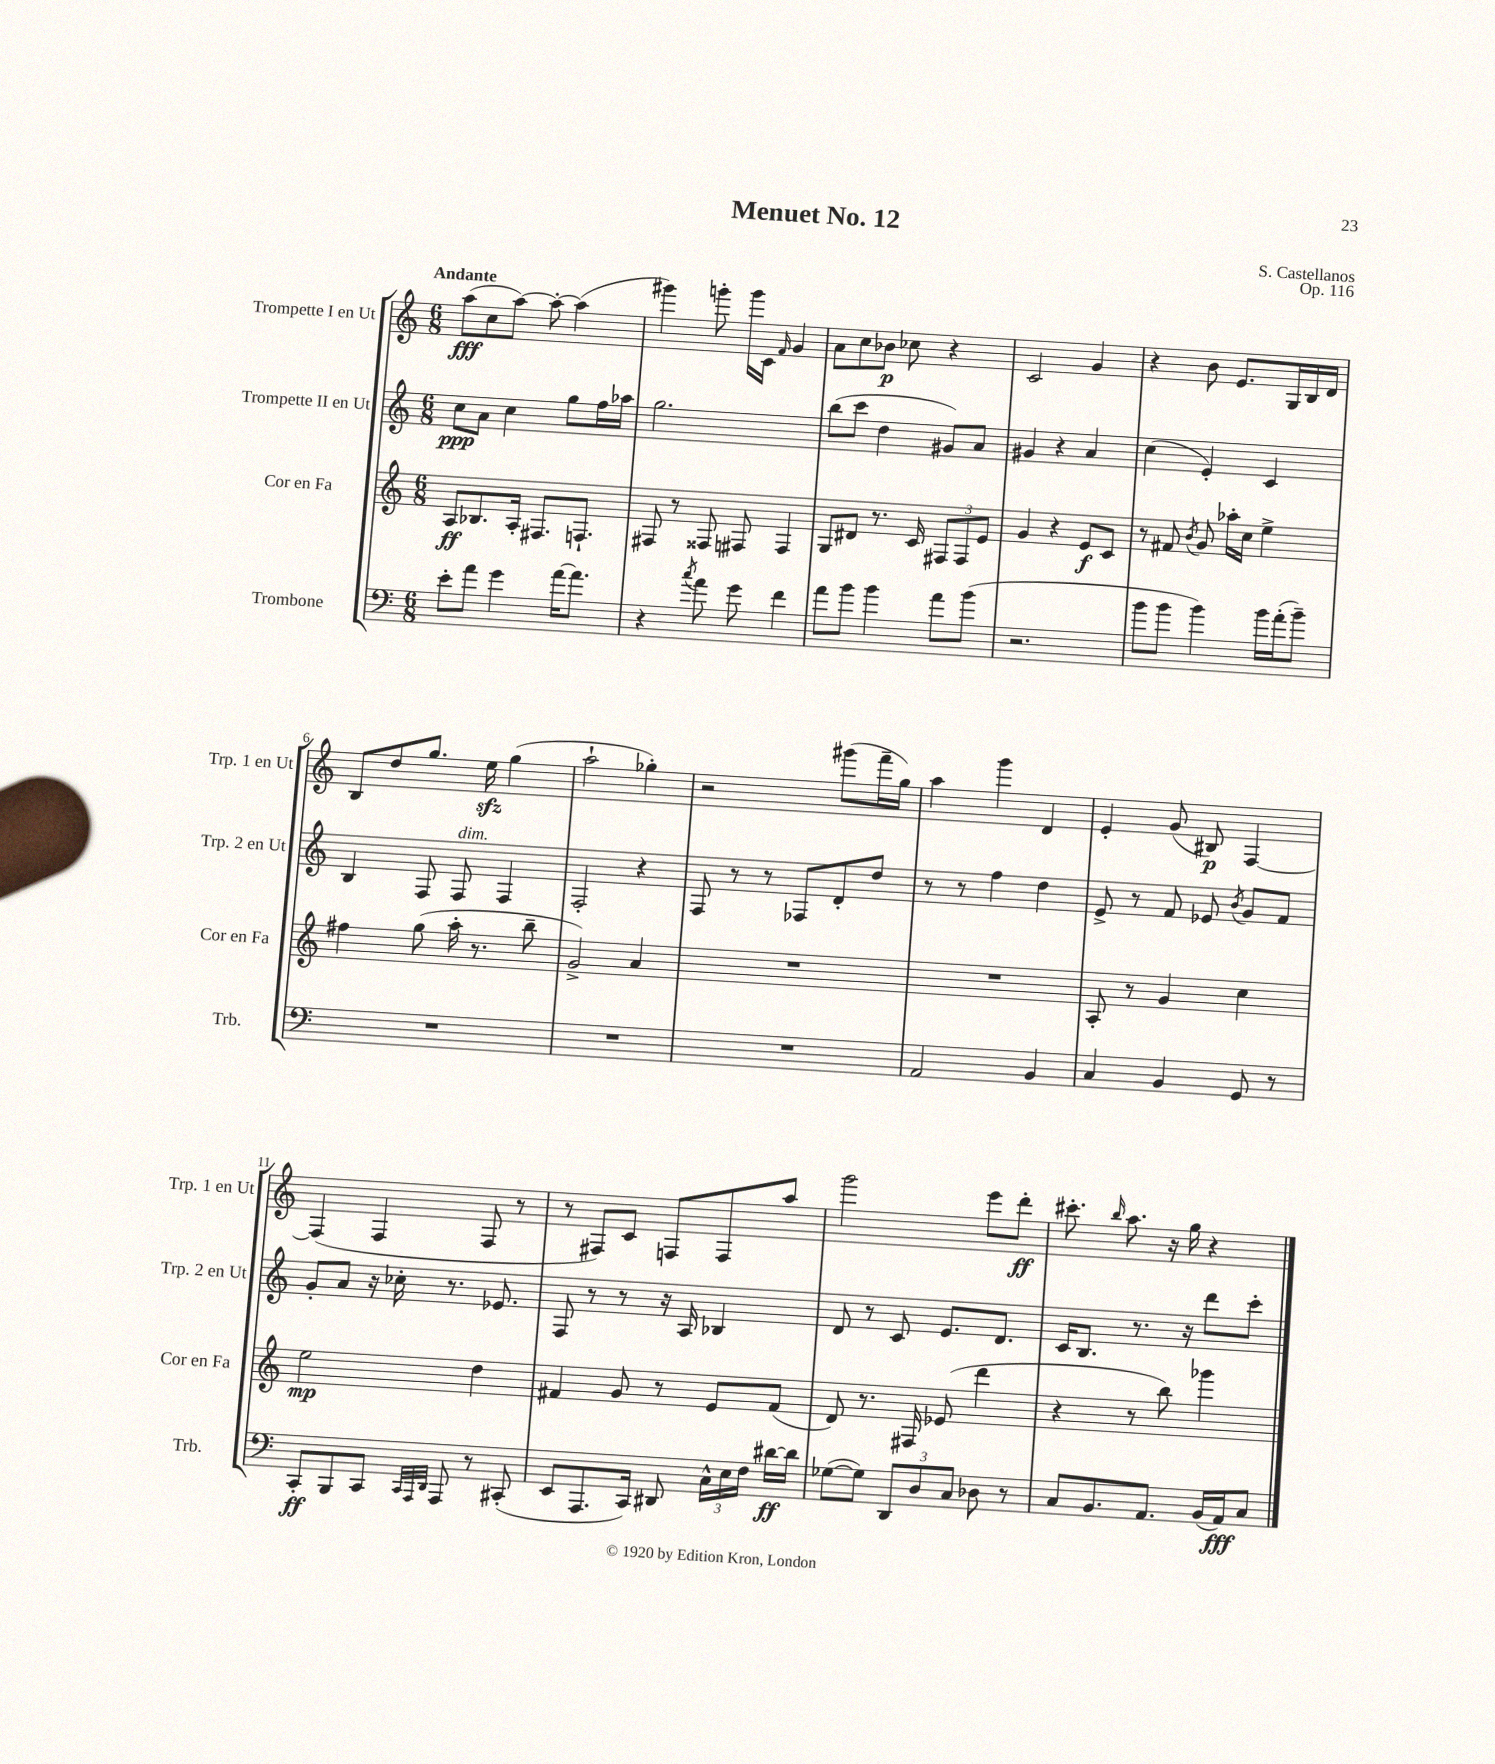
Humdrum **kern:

**kern	**dynam	**kern	**dynam	**kern	**dynam	**kern	**dynam
*part4	*part4	*part3	*part3	*part2	*part2	*part1	*part1
*staff4	*staff4	*staff3	*staff3	*staff2	*staff2	*staff1	*staff1
*I"Trombone	*	*I"Cor en Fa	*	*I"Trompette II en Ut	*	*I"Trompette I en Ut	*
*I'Trb.	*	*I'Cor en Fa	*	*I'Trp. 2 en Ut	*	*I'Trp. 1 en Ut	*
*clefF4	*	*clefG2	*	*clefG2	*	*clefG2	*
*k[]	*	*k[]	*	*k[]	*	*k[]	*
*M6/8	*	*M6/8	*	*M6/8	*	*M6/8	*
=1	=1	=1	=1	=1	=1	=1	=1
!	!	!	!	!	!	!LO:TX:a:B:t=Andante	!
8e'\L	.	8A/L	ff	8cc\L	ppp	(8aa\L	fff
8a\J	.	8.B-X/	.	8a\J	.	8cc\	.
4g\	.	.	.	4cc\	.	[8aa\J)	.
.	.	16A'/Jk	.	.	.	.	.
.	.	8.F#X/L	.	.	.	8aa'\_	.
[16a\KL	.	.	.	8gg\L	.	(4aa\]	.
8.a\J]	.	8.Fn`/J	.	.	.	.	.
.	.	.	.	16ff\L	.	.	.
.	.	.	.	16aa-X\JJ	.	.	.
=2	=2	=2	=2	=2	=2	=2	=2
4r	.	8F#X/	.	2.gg\	.	4ggg#X\)	.
.	.	8r	.	.	.	.	.
8qcc/	.	.	.	.	.	.	.
8a\	.	8F##X/	.	.	.	8gggn'\	.
8g\	.	8F#X/	.	.	.	16ggg\LL	.
.	.	.	.	.	.	16c\JJ	.
.	.	.	.	.	.	16qqf/	.
4f\	.	4F#/	.	.	.	4g/	.
=3	=3	=3	=3	=3	=3	=3	=3
8a\L	.	8G/L	.	(8bb\L	.	8a\L	.
8b\J	.	8d#X/J	.	8ccc\J	.	8cc\	.
4b\	.	8.r	.	4dd\	.	8b-X\J	p
.	.	.	.	.	.	8cc-X\	.
.	.	16c/	.	.	.	.	.
8a\L	.	12F#X/L	.	8g#X/L)	.	4r	.
.	.	12F#/	.	.	.	.	.
(8b\J	.	.	.	8a/J	.	.	.
.	.	12e/J	.	.	.	.	.
=4	=4	=4	=4	=4	=4	=4	=4
2.r	.	4g/	.	4g#X/	.	2c/	.
.	.	4r	.	4r	.	.	.
.	.	8e/L	f	4a/	.	4g/	.
.	.	8c/J	.	.	.	.	.
=5	=5	=5	=5	=5	=5	=5	=5
8b\L	.	8r	.	(4cc\	.	4r	.
8b\J	.	8f#X/	.	.	.	.	.
.	.	8qb/	.	.	.	.	.
4b\)	.	8g/	.	4e'/)	.	8b\	.
.	.	16aa-X'\LL	.	.	.	8.e/L	.
.	.	16cc\JJ	.	.	.	.	.
16b\LL	.	4ee^\	.	4c/	.	.	.
(16a'\J	.	.	.	.	.	16G/L	.
8b~\J)	.	.	.	.	.	16B/	.
.	.	.	.	.	.	16d/JJ	.
!!LO:LB:g=z
=6	=6	=6	=6	=6	=6	=6	=6
2.r	.	4ff#X\	.	4B/	.	8B/L	.
.	.	.	.	.	.	8dd/	.
.	.	(8gg\	.	8F/	.	8.gg/J	.
!	!	!	!	!LO:TX:a:i:t=dim.	!	!	!
.	.	16aa'\	.	8F/	.	.	.
.	.	8.r	.	.	.	16eezz\	.
.	.	.	.	4F/	.	(4gg\	.
.	.	8bb~\	.	.	.	.	.
=7	=7	=7	=7	=7	=7	=7	=7
2.r	.	2g^/)	.	2F'/	.	2aa`\	.
.	.	4a/	.	4r	.	4gg-X'\)	.
=8	=8	=8	=8	=8	=8	=8	=8
2.r	.	2.r	.	8F/	.	2r	.
.	.	.	.	8r	.	.	.
.	.	.	.	8r	.	.	.
.	.	.	.	8F-X/L	.	.	.
.	.	.	.	8d'/	.	(8ggg#X\L	.
.	.	.	.	8dd/J	.	16fff~\L	.
.	.	.	.	.	.	16gg\JJ)	.
=9	=9	=9	=9	=9	=9	=9	=9
2AA/	.	2.r	.	8r	.	4aa\	.
.	.	.	.	8r	.	.	.
.	.	.	.	4ff\	.	4ggg\	.
4BB/	.	.	.	4dd\	.	4d/	.
=10	=10	=10	=10	=10	=10	=10	=10
4C/	.	8A'/	.	8e^/	.	4e'/	.
.	.	8r	.	8r	.	.	.
4BB/	.	4g/	.	8f/	.	(8g/	.
.	.	.	.	8e-X/	.	8B#X/)	p
.	.	.	.	8qb/	.	.	.
8GG/	.	4cc\	.	8g/L	.	[4F/	.
8r	.	.	.	8f/J	.	.	.
!!LO:LB:g=z
=11	=11	=11	=11	=11	=11	=11	=11
8CC'/L	ff	2ee\	mp	8g'/L	.	(4F/]	.
8BBB/	.	.	.	8a/J	.	.	.
8CC/J	.	.	.	16r	.	4F/	.
.	.	.	.	16cc-X'\	.	.	.
32qqCC/LLL	.	.	.	.	.	.	.
32qqAAA/	.	.	.	.	.	.	.
32qqDD/JJJ	.	.	.	.	.	.	.
8AAA/	.	.	.	8.r	.	.	.
8r	.	4dd\	.	.	.	8F/	.
.	.	.	.	8.e-X/	.	.	.
(8CC#X'/	.	.	.	.	.	8r	.
=12	=12	=12	=12	=12	=12	=12	=12
8EE/L	.	4f#X/	.	8F/	.	8r	.
8.AAA/	.	.	.	8r	.	8F#X/L)	.
.	.	8g/	.	8r	.	8c/J	.
16CC/Jk)	.	.	.	.	.	.	.
8DD#X/	.	8r	.	16r	.	8Fn/L	.
.	.	.	.	16A/	.	.	.
24C^^\LL	.	8e/L	.	4B-X/	.	8F/	.
24E\	.	.	.	.	.	.	.
24F\JJ	.	.	.	.	.	.	.
[16d#X\LL	ff	(8f#/J	.	.	.	8aa/J	.
16d#\JJ]	.	.	.	.	.	.	.
=13	=13	=13	=13	=13	=13	=13	=13
([8G-X\L	.	8d/)	.	8d/	.	2ggg\	.
8G-\J])	.	8.r	.	8r	.	.	.
12DD/L	.	.	.	8c/	.	.	.
.	.	16F#X/	.	.	.	.	.
12D/	.	.	.	.	.	.	.
.	.	(8e-X/	.	8.e/L	.	.	.
12C/J	.	.	.	.	.	.	.
8D-X\	.	4ddd\	.	.	.	8eee\L	.
.	.	.	.	8.d/J	.	.	.
8r	.	.	.	.	.	8ddd'\J	ff
=14	=14	=14	=14	=14	=14	=14	=14
8C/L	.	4r	.	16c/KL	.	8.ccc#X'\	.
.	.	.	.	8.B/J	.	.	.
8.BB/	.	.	.	.	.	.	.
.	.	.	.	.	.	16qqbb/	.
.	.	.	.	.	.	8.aa\	.
.	.	8r	.	8.r	.	.	.
8.AA/J	.	.	.	.	.	.	.
.	.	8bb\)	.	.	.	16r	.
.	.	.	.	16r	.	16gg\	.
(16BB/LL	.	4ggg-X\	.	8ddd\L	.	4r	.
16AA/J)	fff	.	.	.	.	.	.
8C/J	.	.	.	8ccc'\J	.	.	.
==	==	==	==	==	==	==	==
*-	*-	*-	*-	*-	*-	*-	*-
